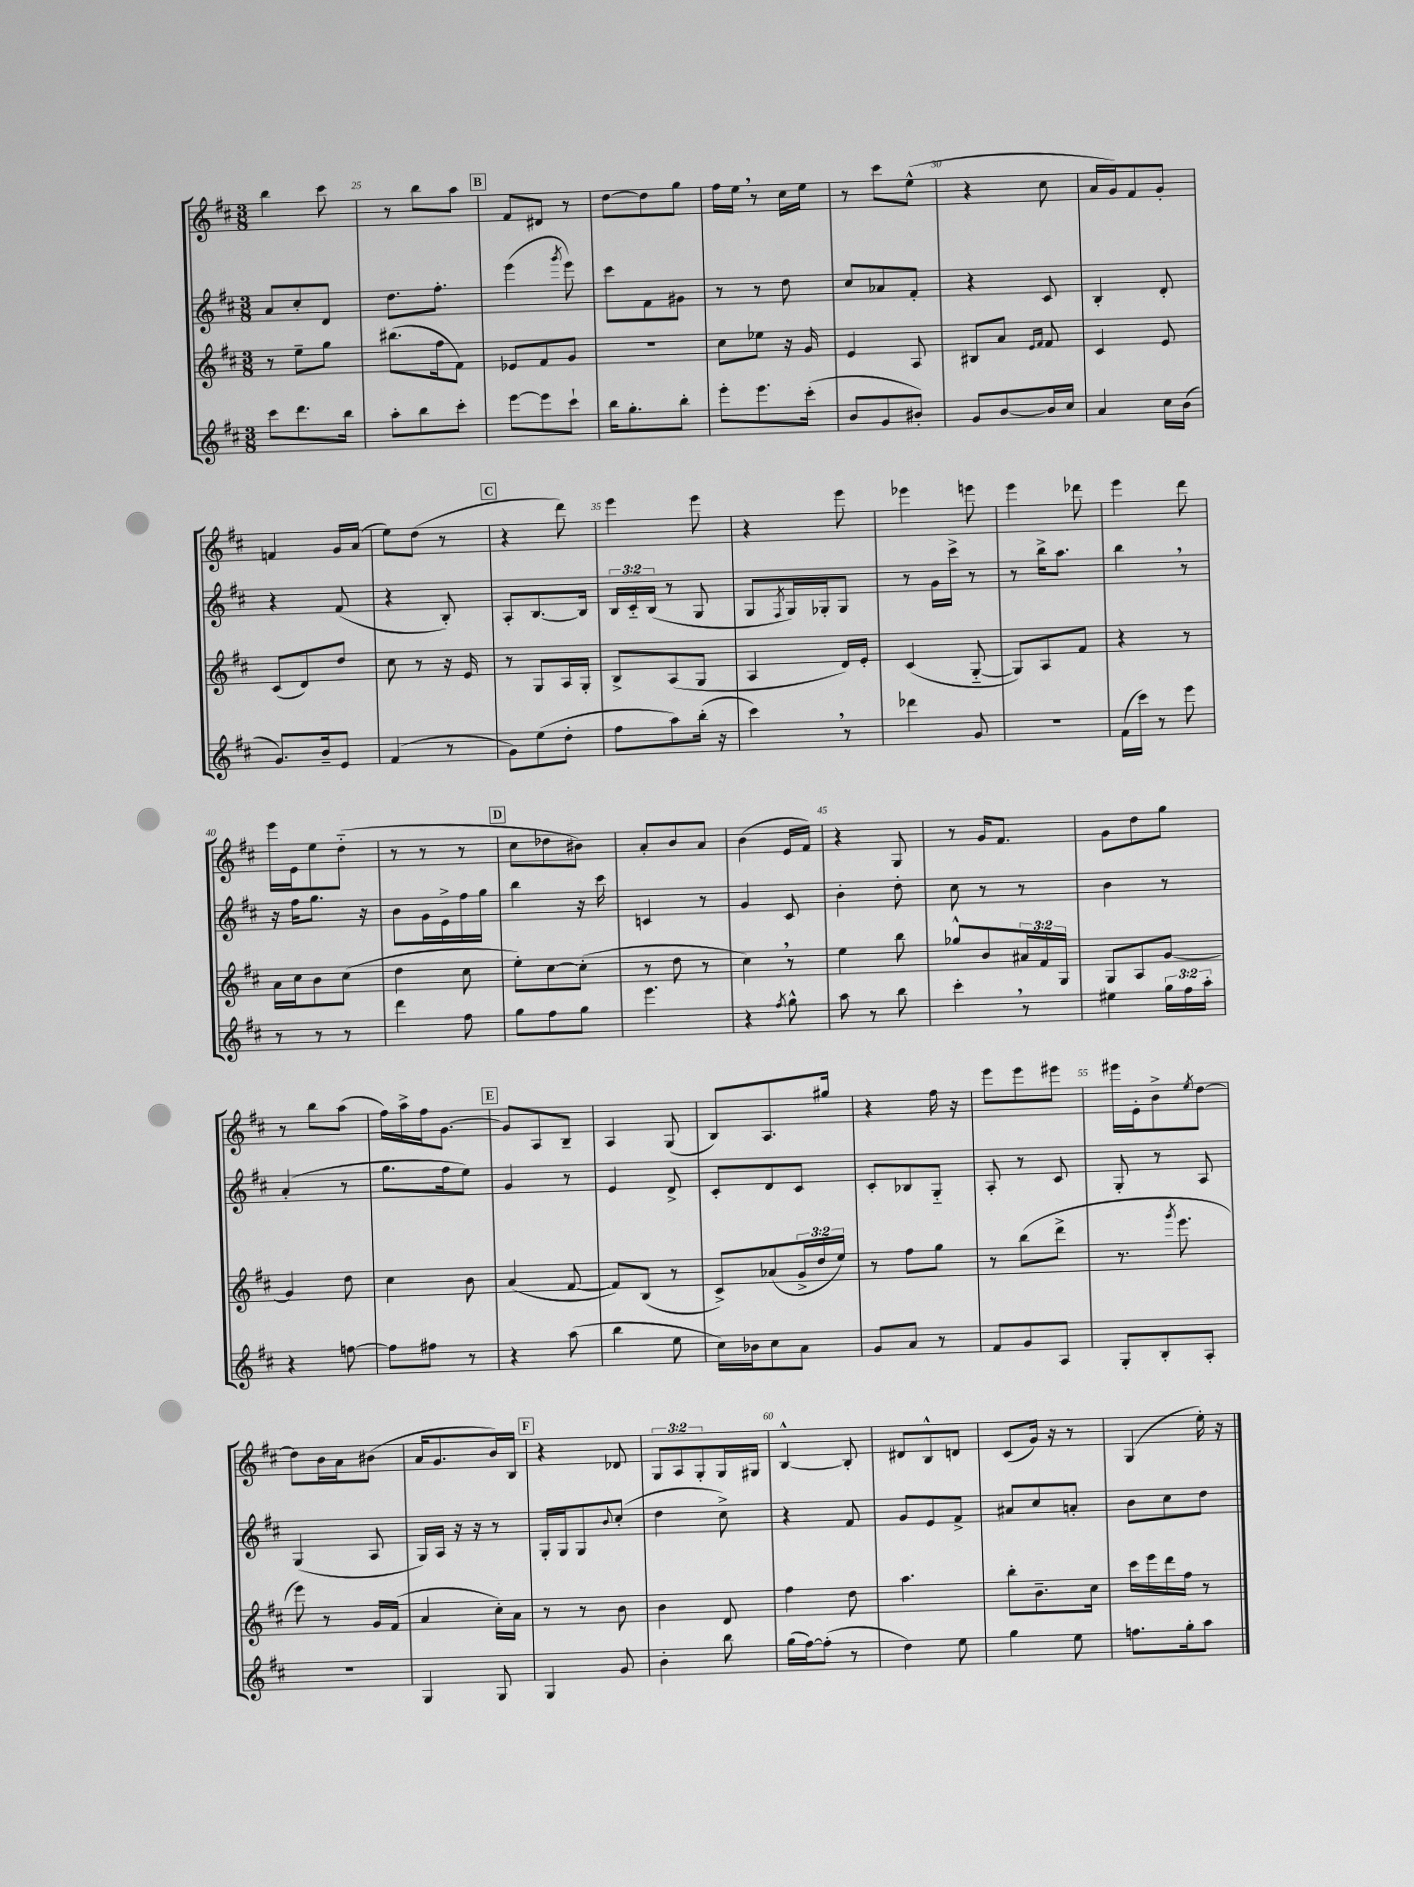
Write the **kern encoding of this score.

**kern	**kern	**kern	**kern
*staff4	*staff3	*staff2	*staff1
*clefG2	*clefG2	*clefG2	*clefG2
*k[f#c#]	*k[f#c#]	*k[f#c#]	*k[f#c#]
*M3/8	*M3/8	*M3/8	*M3/8
8ccc#	8r	8a	4bb
8.ddd	8ee~	8cc#'	.
.	8gg	8d	8ccc#
16bb	.	.	.
=	=	=	=
8aa'	(8.bb#	8.dd	8r
8bb	.	.	8bb
.	16ff#	8.ff#'	.
8ccc#'	8f#)	.	8aa
=	=	=	=
[8eee	8e-	(4eee	8f#
8eee]	8f#	.	8d#
.	.	8qggg	.
8ccc#`	8g	8eee)	8r
=	=	=	=
16bb	4.r	8ccc#	[8dd
8.gg'	.	.	.
.	.	8f#	8dd]
8bb'	.	8g#	8gg
=	=	=	=
8eee'	8cc#	8r	16ff#
.	.	.	16ee
8.eee	8ee-	8r	8r
.	16r	8dd	16cc#
(16ccc#'	16g	.	16ee
=	=	=	=
8b	4e	8cc#	8r
8g	.	8a-	8ccc#
8b#')	8A	8f#'	(8ee^^
=	=	=	=
8g	8B#	4r	4r
[8b	8a	.	.
.	16qqe	.	.
.	16qqf#	.	.
16b]	8f#	8c#	8cc#
16cc#	.	.	.
=	=	=	=
4a	4c#	4B'	16a
.	.	.	16g)
.	.	.	8f#
16cc#	8e	8d'	8g'
(16b	.	.	.
=	=	=	=
8.g)	(8c#	4r	4f
.	8d)	.	.
16b~	.	.	.
8e	8dd	(8f#	16g
.	.	.	(16a
=	=	=	=
(4f#	8cc#	4r	8ee)
.	8r	.	(8dd
8r	16r	8B')	8r
.	16e	.	.
=	=	=	=
8g)	8r	8A'	4r
(8ee	8G	[8.B	.
8dd'	16A	.	8ddd)
.	16G'	16B]	.
=	=	=	=
8ff#	8B^	24B	4eee
.	.	24c#'~	.
.	.	(24B	.
8aa)	(8A	8r	.
(16bb'	8G	8G	8eee
16r	.	.	.
=	=	=	=
4ccc#)	4A	8G	4r
.	.	8qF#	.
.	.	16G)	.
.	.	16G-'	.
8r	16d)	8G-	8eee
.	16e'	.	.
=	=	=	=
4ddd-	(4c#	8r	4eee-
.	.	16g	.
.	.	16ccc#^	.
8g	[8G'~	8r	8eee
=	=	=	=
4.r	8G])	8r	4eee
.	8A	16bb^	.
.	.	8.aa	.
.	8f#	.	8ddd-
=	=	=	=
(16f#	4r	4bb	4eee
16ccc#)	.	.	.
8r	.	.	.
8eee	8r	8r	8ddd
=	=	=	=
8r	16a	16r	16eee
.	16cc#	16ff#	16e
8r	8b	8.gg	8ee
8r	(8cc#	.	(8dd'~
.	.	16r	.
=	=	=	=
4ddd	4dd	8b	8r
.	.	16g	8r
.	.	16e^	.
8ff#	8cc#	16ff#	8r
.	.	16gg	.
=	=	=	=
8gg	8ee')	4bb	8cc#
8ff#	[8cc#	.	8dd-
8gg	(8cc#']	16r	8b#)
.	.	16ccc#	.
=	=	=	=
4.eee	8r	4c	8a'
.	8dd	.	8b
.	8r	8r	8a
=	=	=	=
4r	4cc#)	4g	(4b
8qff#	.	.	.
8gg^^	8r	8c#	16e
.	.	.	16f#)
=	=	=	=
8aa	4ee	4b'	4r
8r	.	.	.
8bb	8bb	8dd'	8G
=	=	=	=
4ccc#'	8gg-^^	8cc#	8r
.	8b	8r	16g
.	.	.	8.f#
8r	24a#	8r	.
.	24f#	.	.
.	24G	.	.
=	=	=	=
4ee#	8G	4b	8g
.	8A	.	8dd
24gg	[8g	8r	8gg
24ff#	.	.	.
24aa'	.	.	.
=	=	=	=
4r	4g]	(4a'	8r
.	.	.	8bb
[8ff	8dd	8r	(8aa
=	=	=	=
8ff]	4cc#	8.gg	16ff#)
.	.	.	16aa^
8ff#	.	.	16ff#
.	.	16ff#	[8.g
8r	8b	8ee)	.
=	=	=	=
4r	(4a	4g	8g]
.	.	.	8A
(8aa	[8f#	8r	8B~
=	=	=	=
4bb	8f#])	4e	4A
.	(8B	.	.
8ee	8r	8d^	(8G
=	=	=	=
16cc#)	8c#^)	8c#'	8B)
16b-	.	.	.
8cc#	(8a-	8d	8.A
8a	24g^	8c#	.
.	24dd	.	.
.	.	.	16gg#
.	24ee)	.	.
=	=	=	=
8g	8r	8c#'	4r
8a	8ff#	8B-	.
8r	8gg	8G'~	16ff#
.	.	.	16r
=	=	=	=
8f#	8r	8A'	8eee
8g	(8bb	8r	8eee
8A	8ddd^	8c#	8eee#
=	=	=	=
8G'	8.r	8G'	16eee#
.	.	.	16e'
8B'	.	8r	8b^
.	8qggg	.	.
.	8.eee	.	.
.	.	.	8qee
8A'	.	8A	[8dd
=	=	=	=
4.r	8eee)	(4G	8dd]
.	8r	.	16b
.	.	.	16a
.	16g	8A	(8b#
.	(16f#	.	.
=	=	=	=
4G	4a	16G)	16a
.	.	16A	8.g
.	.	16r	.
.	.	16r	.
8G	16cc#')	8r	16b)
.	16a	.	16B
=	=	=	=
4G	8r	16G'	4r
.	.	16G	.
.	8r	8G	.
.	.	8qqb	.
8g	8b	(8cc#'	8d-
=	=	=	=
4b'	4b	4dd	12G
.	.	.	12A
.	.	.	12G'
8bb	8d	8cc#^)	16G
.	.	.	16G#
=	=	=	=
(16gg	4ff#	4r	[4B^^
[16ff#)	.	.	.
(8ff#']	.	.	.
8r	8dd	8f#	8B']
=	=	=	=
4dd)	4.aa	8g	8d#
.	.	8e	8B^^
8ee	.	8f#^	8d
=	=	=	=
4gg	8bb'	8a#	(8c#
.	8.b~	8cc#	16g)
.	.	.	16r
8ee	.	8a'	8r
.	16cc#	.	.
=	=	=	=
8.ff	16ccc#	8b	(4G
.	16eee	.	.
.	16ddd	8cc#	.
16gg'	16ff#	.	.
8aa	8r	8dd	16ee')
.	.	.	16r
==	==	==	==
*-	*-	*-	*-
